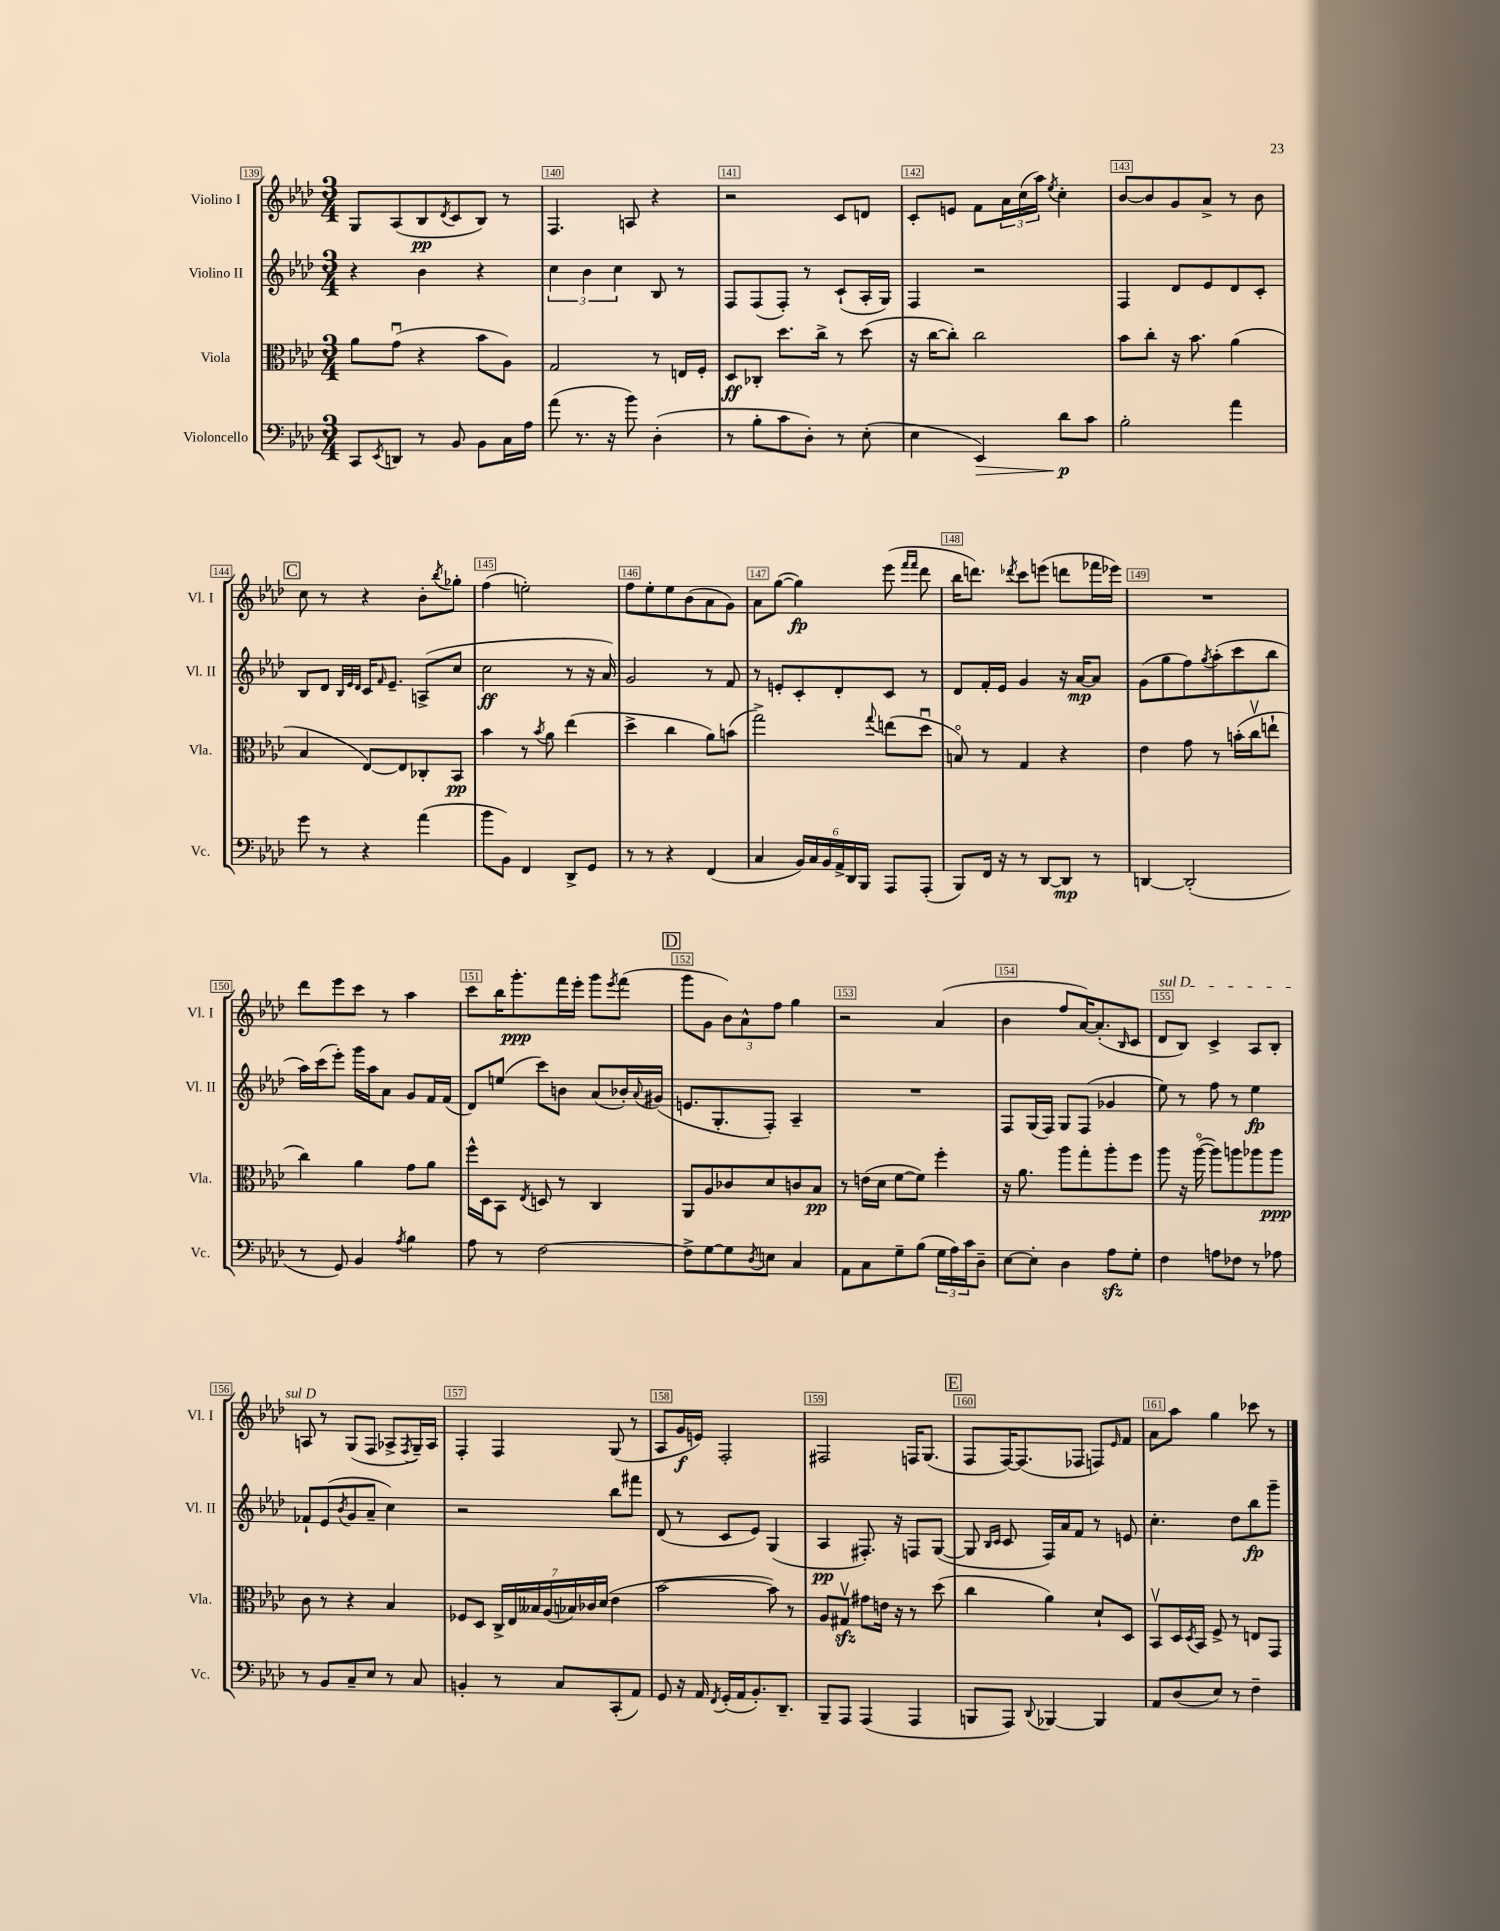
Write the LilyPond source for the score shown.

<<
\new StaffGroup <<
\new Staff = "s0" \with { instrumentName = "Violino I" shortInstrumentName = "Vl. I" } {
    \clef treble \key aes \major \numericTimeSignature \time 3/4
    g8 aes8( bes8\pp \acciaccatura { des'8 } c'8 bes8) r8 |
    f4. a8 r4 |
    r2 c'8 d'8 |
    c'8-. e'8 f'8 \tuplet 3/2 { aes'16 c''16( aes''16) } \acciaccatura { ees''8 } c''4-. |
    bes'8~ bes'8 g'8 aes'8-> r8 bes'8 |
    \mark \markup { \box "C" } c''8 r8 r4 bes'8-. \acciaccatura { bes''8 } ges''8-. |
    f''4( e''2-.) |
    f''8 ees''8-. ees''8 bes'8( aes'8 g'8) |
    aes'8 g''8~( g''4\fp) ees'''8( \grace { f'''16 f'''16 } des'''8 |
    bes''16 d'''8.) \acciaccatura { des'''8 } c'''8 e'''8( d'''8 fes'''16 ees'''16) |
    R2. |
    des'''8 ees'''8 c'''8 r8 aes''4 |
    c'''8 bes''16 g'''8.-.\ppp f'''16 ees'''16-. g'''8 \acciaccatura { ees'''8 } f'''8( |
    \mark \markup { \box "D" } g'''8 g'8 \tuplet 3/2 { bes'8) aes'8-^ f''8 } g''4 |
    r2 aes'4( |
    bes'4 f''8 aes'16~) aes'8.-.( \grace { bes16 } c'8 |
    \once \override TextSpanner.bound-details.left.text = \markup { \italic "sul D" } des'8\startTextSpan bes8) c'4-> aes8 bes8-. |
    a8\stopTextSpan r8 g8( f8 aes8-> \acciaccatura { f8 } g16--) aes16 |
    f4-. f4 g8( r8 |
    aes8 g'16\f e'16) f2-. |
    fis2 f16 g8.( |
    \mark \markup { \box "E" } f8 f16~) f8.( fes8 f8) \grace { ees'16 } f'8 |
    aes'8 aes''8 g''4 ces'''8 r8 \bar "|." |
}
\new Staff = "s1" \with { instrumentName = "Violino II" shortInstrumentName = "Vl. II" } {
    \clef treble \key aes \major \numericTimeSignature \time 3/4
    r4 bes'4 r4 |
    \tuplet 3/2 { c''4 bes'4 c''4 } bes8 r8 |
    f8 f8( f8-.) r8 c'8-!( aes16-. g16) |
    f4 r2 |
    f4 des'8 ees'8 des'8 c'8-. |
    \mark \markup { \box "C" } bes8 des'8 \grace { bes32 ees'32 des'32 } c'16 \grace { f'16 } ees'8.-- a8->( c''8 |
    c''2\ff r8 r16 aes'16) |
    g'2 r8 f'8 |
    r8 e'8-. c'8-. des'8-. c'8 r8 |
    des'8 f'16-. ees'16 g'4 r16 aes'16~\mp aes'8 |
    g'8( g''8 f''8) \acciaccatura { g''8 } aes''8-.( c'''8 bes''8 |
    aes''16) c'''16( ees'''8-.) g'''16 aes''16 aes'8 g'8 f'16 f'16( |
    des'8) e''8( c'''8) b'8 aes'8( bes'16-.) \appoggiatura { aes'8 } gis'16( |
    \mark \markup { \box "D" } e'8. g8.-. f8-.) aes4-- |
    R2. |
    f8 g16( f16) g8 f8( ges'4 |
    ees''8) r8 f''8 r8 ees''4\fp |
    fes'8-! ees'8( \acciaccatura { bes'8 } g'8 aes'8-- c''4) |
    r2 bes''8 fis'''8 |
    des'8( r8 c'8 ees'8) g4( |
    aes4\pp fis8.-.) r16 f8 g8~( |
    \mark \markup { \box "E" } g8 \grace { bes16 c'16 } c'8 f16) aes'16 f'8 r8 e'8 |
    c''4.-. des''8 bes''8\fp g'''8-- \bar "|." |
}
\new Staff = "s2" \with { instrumentName = "Viola" shortInstrumentName = "Vla." } {
    \clef alto \key aes \major \numericTimeSignature \time 3/4
    aes'8 g'8\downbow( r4 bes'8 aes8) |
    g2 r8 e16 f16-. |
    des8\ff ces8-. des''8. c''16-> r8 des''8( |
    r16 c''16~ c''8-.) c''2 |
    bes'8 c''8-. r16 bes'8. aes'4( |
    \mark \markup { \box "C" } bes4 ees8~) ees8 ces8-. bes,8\pp |
    bes'4 r8 \acciaccatura { bes'8 } aes'8 ees''4( |
    des''4-> c''4 aes'8) b'8( |
    g''2->) \appoggiatura { g''8 } e''8( des''8\downbow |
    b8\flageolet) r8 g4 r4 |
    ees'4 g'8 r8 b'16-.( c''16\upbow e''8-! |
    c''4) aes'4 g'8 aes'8 |
    f''16-^ des16 bes,8 \acciaccatura { ees8 } d8 r8 c4 |
    \mark \markup { \box "D" } aes,8 aes8 ces'8 des'8 c'8 bes8\pp |
    r8 e'16( des'16 f'8~ f'8) f''4-. |
    r16 aes'8. aes''8 g''8-. aes''8-. f''8 |
    aes''8 r16 aes''16~\flageolet( aes''8) a''8 aes''8 aes''8\ppp |
    c'8 r8 r4 bes4 |
    fes8 des8 \tuplet 7/4 { c16-> ees16 beses16 aes16( bes16) ces'16 des'16( } ees'4 |
    bes'2~ bes'8) r8 |
    aes8 gis8\upbow\sfz gis'8 e'16 r16 r8 des''8( |
    \mark \markup { \box "E" } c''4 aes'4) des'8-! des8 |
    bes,8\upbow des16 \acciaccatura { des8 } bes,16 f8-> r8 e8 g,8 \bar "|." |
}
\new Staff = "s3" \with { instrumentName = "Violoncello" shortInstrumentName = "Vc." } {
    \clef bass \key aes \major \numericTimeSignature \time 3/4
    c,8 \acciaccatura { ees,8 } d,8 r8 bes,8 bes,8 c16 aes16 |
    aes'8( r8. r16 bes'8) des4-.( |
    r8 bes8-. c'8 des8-.) r8 ees8-.( |
    ees4 ees,4\>) des'8\p\! c'8 |
    bes2-. aes'4 |
    \mark \markup { \box "C" } g'8 r8 r4 aes'4( |
    bes'8 bes,8) f,4 des,8-> g,8 |
    r8 r8 r4 f,4( |
    c4 \tuplet 6/4 { bes,16) c16 bes,16 aes,16-> des,16 bes,,16 } aes,,8 aes,,8-.( |
    bes,,8) f,16 r16 r8 des,8~ des,8\mp r8 |
    d,4~ d,2-.( |
    r8 g,8) bes,4 \acciaccatura { aes8 } bes4 |
    aes8 r8 f2~ |
    \mark \markup { \box "D" } f8-> g8~ g8 \acciaccatura { des8 } e8 c4 |
    aes,8 c8 g8-- bes8( \tuplet 3/2 { g16 aes16) c'16 } des8-- |
    ees8~ ees8-. des4 aes8\sfz g8-. |
    f4 a8 fes8 r8 aes8 |
    r8 bes,8 c8-- ees8 r8 c8 |
    b,4-. r8 c8 c,8-.( aes,8) |
    g,8 r16 aes,16 \acciaccatura { f,8 } g,16-.( aes,16 bes,8.-.) des,8.-- |
    bes,,8-- aes,,8 aes,,4( aes,,4 |
    \mark \markup { \box "E" } b,,8 aes,,8) \appoggiatura { des,8 } bes,,4~ bes,,4 |
    aes,8 des8( ees8) r8 f4-- \bar "|." |
}
>>
>>
\layout { \context { \Score currentBarNumber = #139 \override BarNumber.break-visibility = ##(#f #t #t) barNumberVisibility = #all-bar-numbers-visible \override BarNumber.stencil = #(make-stencil-boxer 0.1 0.3 ly:text-interface::print) } }
